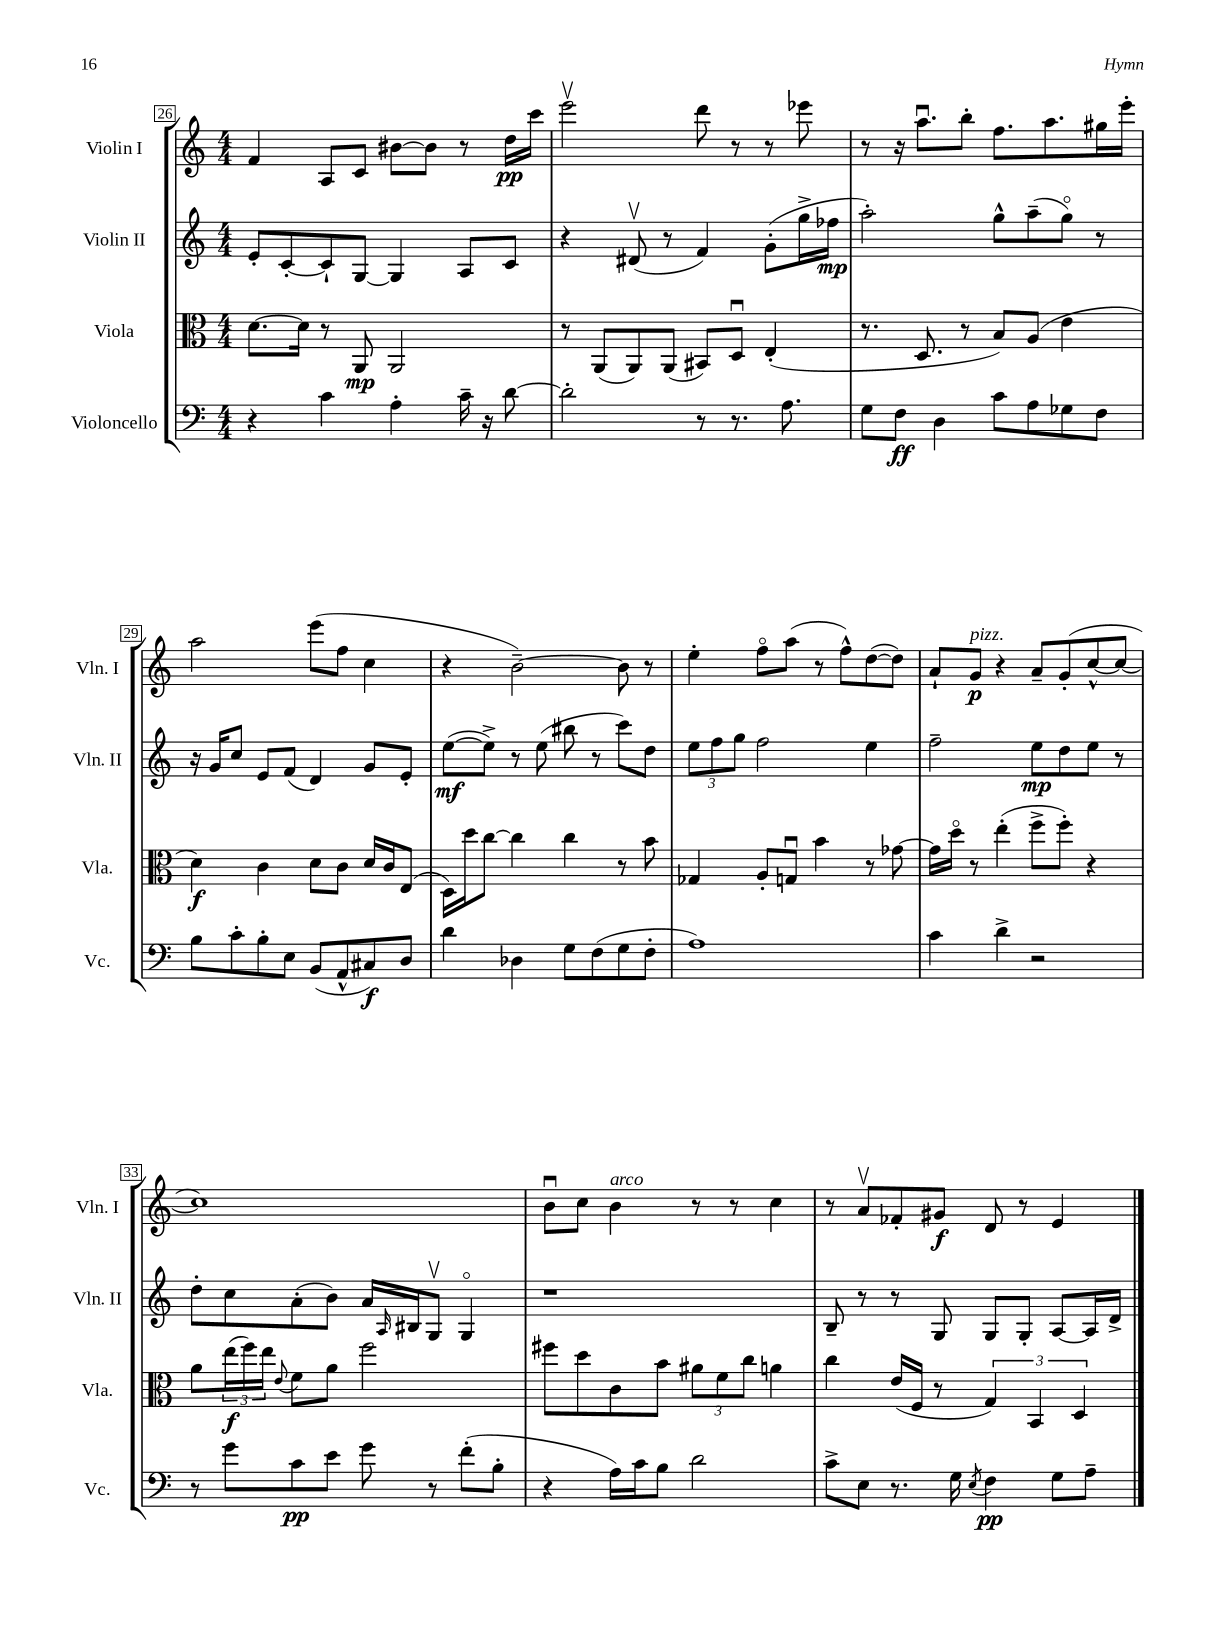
<<
\new StaffGroup <<
\new Staff = "s0" \with { instrumentName = "Violin I" shortInstrumentName = "Vln. I" } {
    \clef treble \key c \major \numericTimeSignature \time 4/4
    f'4 a8 c'8 bis'8~ bis'8 r8 d''16\pp c'''16 |
    e'''2\upbow d'''8 r8 r8 ees'''8 |
    r8 r16 a''8.\downbow b''8-. f''8. a''8. gis''16 e'''16-. |
    a''2 e'''8( f''8 c''4 |
    r4 b'2~--) b'8 r8 |
    e''4-. f''8\flageolet a''8( r8 f''8-^) d''8~( d''8) |
    a'8-! g'8\p^\markup { \italic "pizz." } r4 a'8-- g'8-.( c''8~-^ c''8~ |
    c''1) |
    b'8\downbow c''8 b'4^\markup { \italic "arco" } r8 r8 c''4 |
    r8 a'8\upbow fes'8-. gis'8\f d'8 r8 e'4 \bar "|." |
}
\new Staff = "s1" \with { instrumentName = "Violin II" shortInstrumentName = "Vln. II" } {
    \clef treble \key c \major \numericTimeSignature \time 4/4
    e'8-. c'8~-. c'8-! g8~ g4 a8 c'8 |
    r4 dis'8\upbow( r8 f'4) g'8-.( g''16-> fes''16\mp |
    a''2-.) g''8-^ a''8--( g''8\flageolet) r8 |
    r16 g'16 c''8 e'8 f'8( d'4) g'8 e'8-. |
    e''8~\mf( e''8->) r8 e''8( bis''8 r8 c'''8) d''8 |
    \tuplet 3/2 { e''8 f''8 g''8 } f''2 e''4 |
    f''2-- e''8\mp d''8 e''8 r8 |
    d''8-. c''8 a'8-.( b'8) a'16 \grace { a16 } bis16 g8\upbow g4\flageolet |
    r1 |
    b8-- r8 r8 g8 g8 g8-. a8~ a16 d'16-> \bar "|." |
}
\new Staff = "s2" \with { instrumentName = "Viola" shortInstrumentName = "Vla." } {
    \clef alto \key c \major \numericTimeSignature \time 4/4
    d'8.~ d'16 r8 a,8\mp a,2 |
    r8 a,8( a,8) a,8( bis,8) d8\downbow e4-.( |
    r8. d8. r8 b8) a8( e'4 |
    d'4\f) c'4 d'8 c'8 d'16 c'16 e8( |
    d16) d''16 c''8~ c''4 c''4 r8 b'8 |
    ges4 a8-. g8\downbow b'4 r8 ges'8~ |
    ges'16 d''16\flageolet r8 e''4-.( f''8-> f''8-.) r4 |
    a'8 \tuplet 3/2 { e''16\f( f''16) e''16 } \appoggiatura { e'8 } f'8 a'8 f''2 |
    fis''8 d''8 c'8 b'8 \tuplet 3/2 { ais'8 f'8 c''8 } a'4 |
    c''4 e'16( f16 r8 \tuplet 3/2 { g4) b,4 d4 } \bar "|." |
}
\new Staff = "s3" \with { instrumentName = "Violoncello" shortInstrumentName = "Vc." } {
    \clef bass \key c \major \numericTimeSignature \time 4/4
    r4 c'4 a4-. c'16-- r16 d'8~ |
    d'2-. r8 r8. a8. |
    g8 f8\ff d4 c'8 a8 ges8 f8 |
    b8 c'8-. b8-. e8 b,8( a,8-^ cis8\f) d8 |
    d'4 des4 g8 f8( g8 f8-. |
    a1) |
    c'4 d'4-> r2 |
    r8 g'8 c'8\pp e'8 g'8 r8 f'8-.( b8-. |
    r4 a16) c'16 b8 d'2 |
    c'8-> e8 r8. g16 \acciaccatura { e8 } f4\pp g8 a8-- \bar "|." |
}
>>
>>
\layout { \context { \Score currentBarNumber = #26 \override BarNumber.stencil = #(make-stencil-boxer 0.1 0.3 ly:text-interface::print) } }
